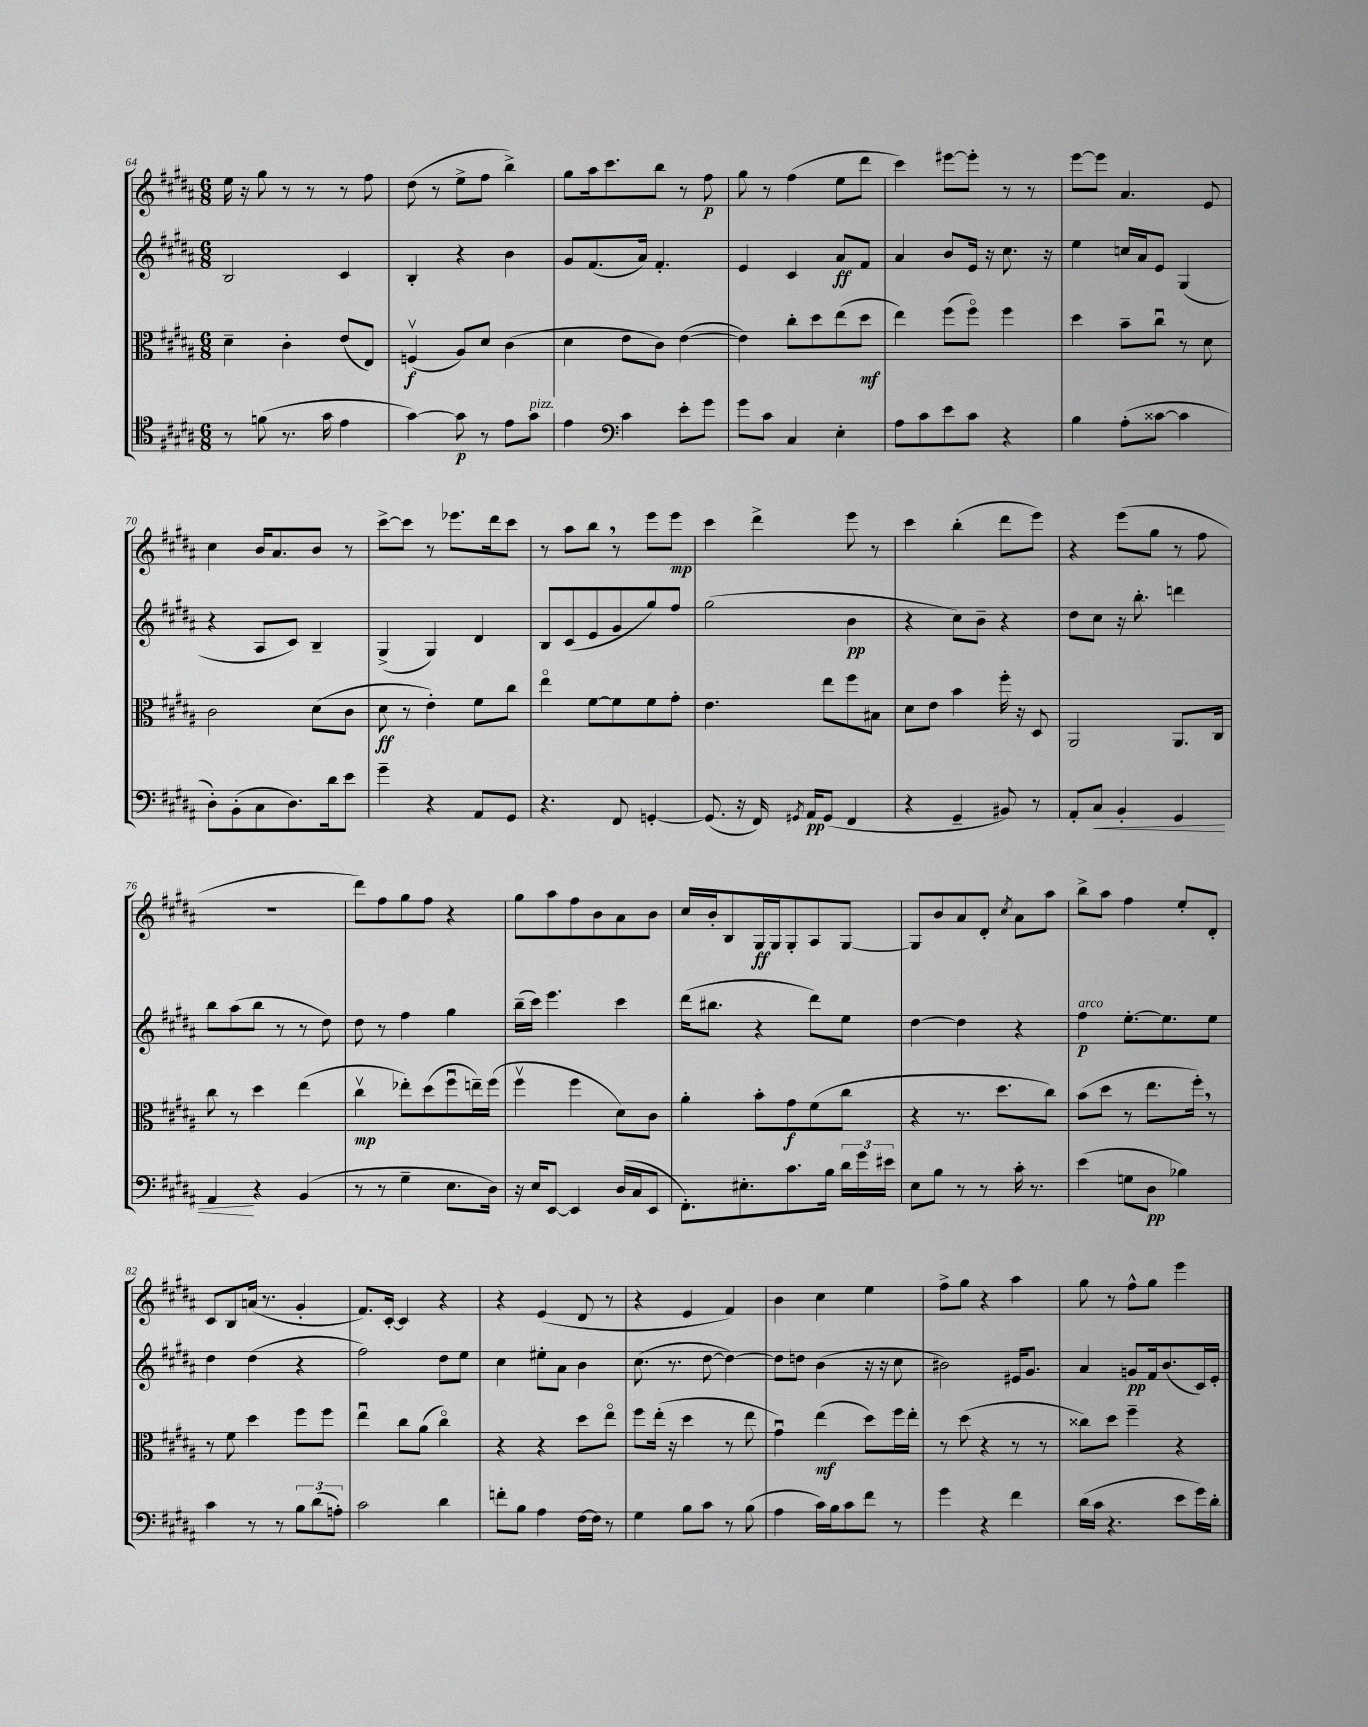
<<
\new StaffGroup <<
\new Staff = "s0" {
    \clef treble \key b \major \numericTimeSignature \time 6/8
    \autoBeamOff e''16 r16 gis''8 r8 r8 r8 fis''8 |
    dis''8( r8 e''8[-> fis''8] b''4->) |
    gis''8[ ais''16 cis'''8. b''8] r8 fis''8\p |
    gis''8 r8 fis''4( e''8[ dis'''8] |
    cis'''4) eis'''8[~ eis'''8]-. r8 r8 |
    e'''8[~ e'''8] ais'4. e'8 |
    cis''4 b'16[ ais'8. b'8] r8 |
    cis'''8[~-> cis'''8] r8 ees'''8.[ dis'''16 cis'''8] |
    r8 ais''8[ b''8] \breathe r8 e'''8[ e'''8]\mp |
    cis'''4 dis'''4-> e'''8 r8 |
    cis'''4 b''4-.( dis'''8[ e'''8]) |
    r4 e'''8[( gis''8] r8 fis''8 |
    R2. |
    dis'''8[) fis''8 gis''8 fis''8] r4 |
    gis''8[ ais''8 fis''8 b'8 ais'8 b'8] |
    cis''16[ b'16-. b8 gis16\ff gis16 gis8-. ais8 gis8]~ |
    gis8[ b'8 ais'8 dis'8]-. \acciaccatura { cis''8 } ais'8[ ais''8] |
    b''8[-> ais''8] fis''4 e''8[-. dis'8]-. |
    cis'8[ b8 a'16]( r8. gis'4-. |
    fis'8.[) cis'16]~-. cis'4 r4 |
    r4 e'4( dis'8 r8 |
    r4 e'4 fis'4) |
    b'4 cis''4 e''4 |
    fis''8[-> gis''8] r4 ais''4 |
    gis''8 r8 fis''8[-^ gis''8] e'''4 \bar "|." |
}
\new Staff = "s1" {
    \clef treble \key b \major \numericTimeSignature \time 6/8
    \autoBeamOff b2 cis'4 |
    b4-. r4 b'4 |
    gis'8[ fis'8.( ais'16]) fis'4.-. |
    e'4 cis'4 ais'8[\ff fis'8] |
    ais'4 b'8[ e'16] r16 cis''8. r16 |
    e''4 c''16[ ais'16 e'8] gis4( |
    r4 ais8[ cis'8]) b4-- |
    gis4->( gis4) dis'4 |
    b8[ cis'8( e'8 gis'8 gis''8) fis''8] |
    gis''2( b'4\pp |
    r4 cis''8[) b'8]-- r4 |
    dis''8[ cis''8] r16 b''8.-. d'''4 |
    b''8[ ais''8( b''8] r8 r8 dis''8) |
    dis''8 r8 fis''4 gis''4 |
    b''16[--( cis'''16]) e'''4. cis'''4 |
    dis'''16[( bis''8.] r4 dis'''8[) e''8] |
    dis''4~ dis''4 r4 |
    fis''4\p^\markup { \italic "arco" } e''8.[~-. e''8. e''8] |
    dis''4 dis''4( r4 |
    fis''2) dis''8[ e''8] |
    cis''4 eis''8[-. ais'8] b'4 |
    cis''8.( r8. dis''8~ dis''4~) |
    dis''8[ d''8] b'4( r16 r16 cis''8 |
    bis'2) eis'16[ gis'8.] |
    ais'4 g'8[\pp fis'16 b'8.( cis'16) e'16]-. \bar "|." |
}
\new Staff = "s2" {
    \clef alto \key b \major \numericTimeSignature \time 6/8
    \autoBeamOff dis'4-- cis'4-. e'8[( e8]) |
    f4\upbow\f( ais8[) dis'8] cis'4( |
    dis'4 e'8[ cis'8]) e'4~( |
    e'4) cis''8[-. dis''8 e''8( dis''8]\mf |
    e''4) fis''8[( fis''8]\flageolet) fis''4 |
    dis''4 b'8[-- cis''8]\downbow r8 dis'8 |
    cis'2 dis'8[( cis'8] |
    dis'8\ff r8 e'4-.) fis'8[ cis''8] |
    e''4\flageolet fis'8[~ fis'8 fis'8 gis'8]-. |
    e'4. e''8[ fis''8 bis8] |
    dis'8[ e'8] b'4 fis''16-. r16 dis8 |
    ais,2 ais,8.[ cis16] |
    cis''8 r8 dis''4 e''4( |
    cis''4\upbow\mp ees''8[-.) dis''8( fis''8\downbow e''16--) fis''16]( |
    fis''4\upbow fis''4 dis'8[) cis'8] |
    ais'4-. b'8[-. gis'8\f fis'8( cis''8] |
    r4 r8. dis''8.[ cis''8]) |
    b'8[( dis''8] r8 e''8.[ fis''16]-.) \breathe r8 |
    r8 fis'8 dis''4 fis''8[ fis''8] |
    e''4\downbow cis''8[ ais'8]( cis''4\flageolet) |
    r4 r4 dis''8[ e''8]\flageolet |
    fis''8[ e''16]-.( r16 dis''4 r8 e''8 |
    gis'4\downbow) e''4\mf( dis''8[) fis''16 e''16]-. |
    r8 dis''8( r4 r8 r8 |
    cisis''8[) dis''8] fis''4-- r4 \bar "|." |
}
\new Staff = "s3" {
    \clef tenor \key b \major \numericTimeSignature \time 6/8
    \autoBeamOff r8 f'8( r8. gis'16 e'4 |
    gis'4~) gis'8\p r8 e'8[ gis'8]^\markup { \italic "pizz." } |
    e'4 \clef bass cis'4 e'8[-. gis'8] |
    gis'8[ cis'8] cis4 e4-. |
    ais8[ cis'8 e'8 cis'8] r4 |
    b4 ais8[-.( cisis'8]~ cisis'4 |
    dis8[-.) b,8-.( cis8 dis8.) dis'16 e'8] |
    gis'4-- r4 ais,8[ gis,8] |
    r4. fis,8 g,4~-. |
    g,8.( r16 fis,16) \acciaccatura { gis,8 } ais,16[\pp gis,8]( fis,4 |
    r4 gis,4-- bis,8) r8 |
    ais,8[-. cis8]\< b,4-. gis,4 |
    ais,4\! r4 b,4( |
    r8 r8 gis4-- e8.[ dis16]) |
    r16 e16[ e,8]~ e,4 dis16[( cis16 e,8] |
    fis,8.[-.) eis8.-. cis'8. b16] \tuplet 3/2 { dis'16[ gis'16 eis'16] } |
    e8[ b8] r8 r8 cis'16-. r8. |
    e'4( g8[ dis8]\pp bes4) |
    cis'4 r8 r8 \tuplet 3/2 { b8[ dis'8( a8]-.) } |
    cis'2 dis'4 |
    f'8[-. b8] ais4 fis16[~ fis16] r8 |
    gis4 b8[ cis'8] r8 b8( |
    ais4 cis'16[) b16 cis'8 fis'8] r8 |
    gis'4 r4 fis'4 |
    dis'16[( cis'16] r4. e'8[ gis'16) dis'16]-. \bar "|." |
}
>>
>>
\layout { \context { \Score currentBarNumber = #64 } }
